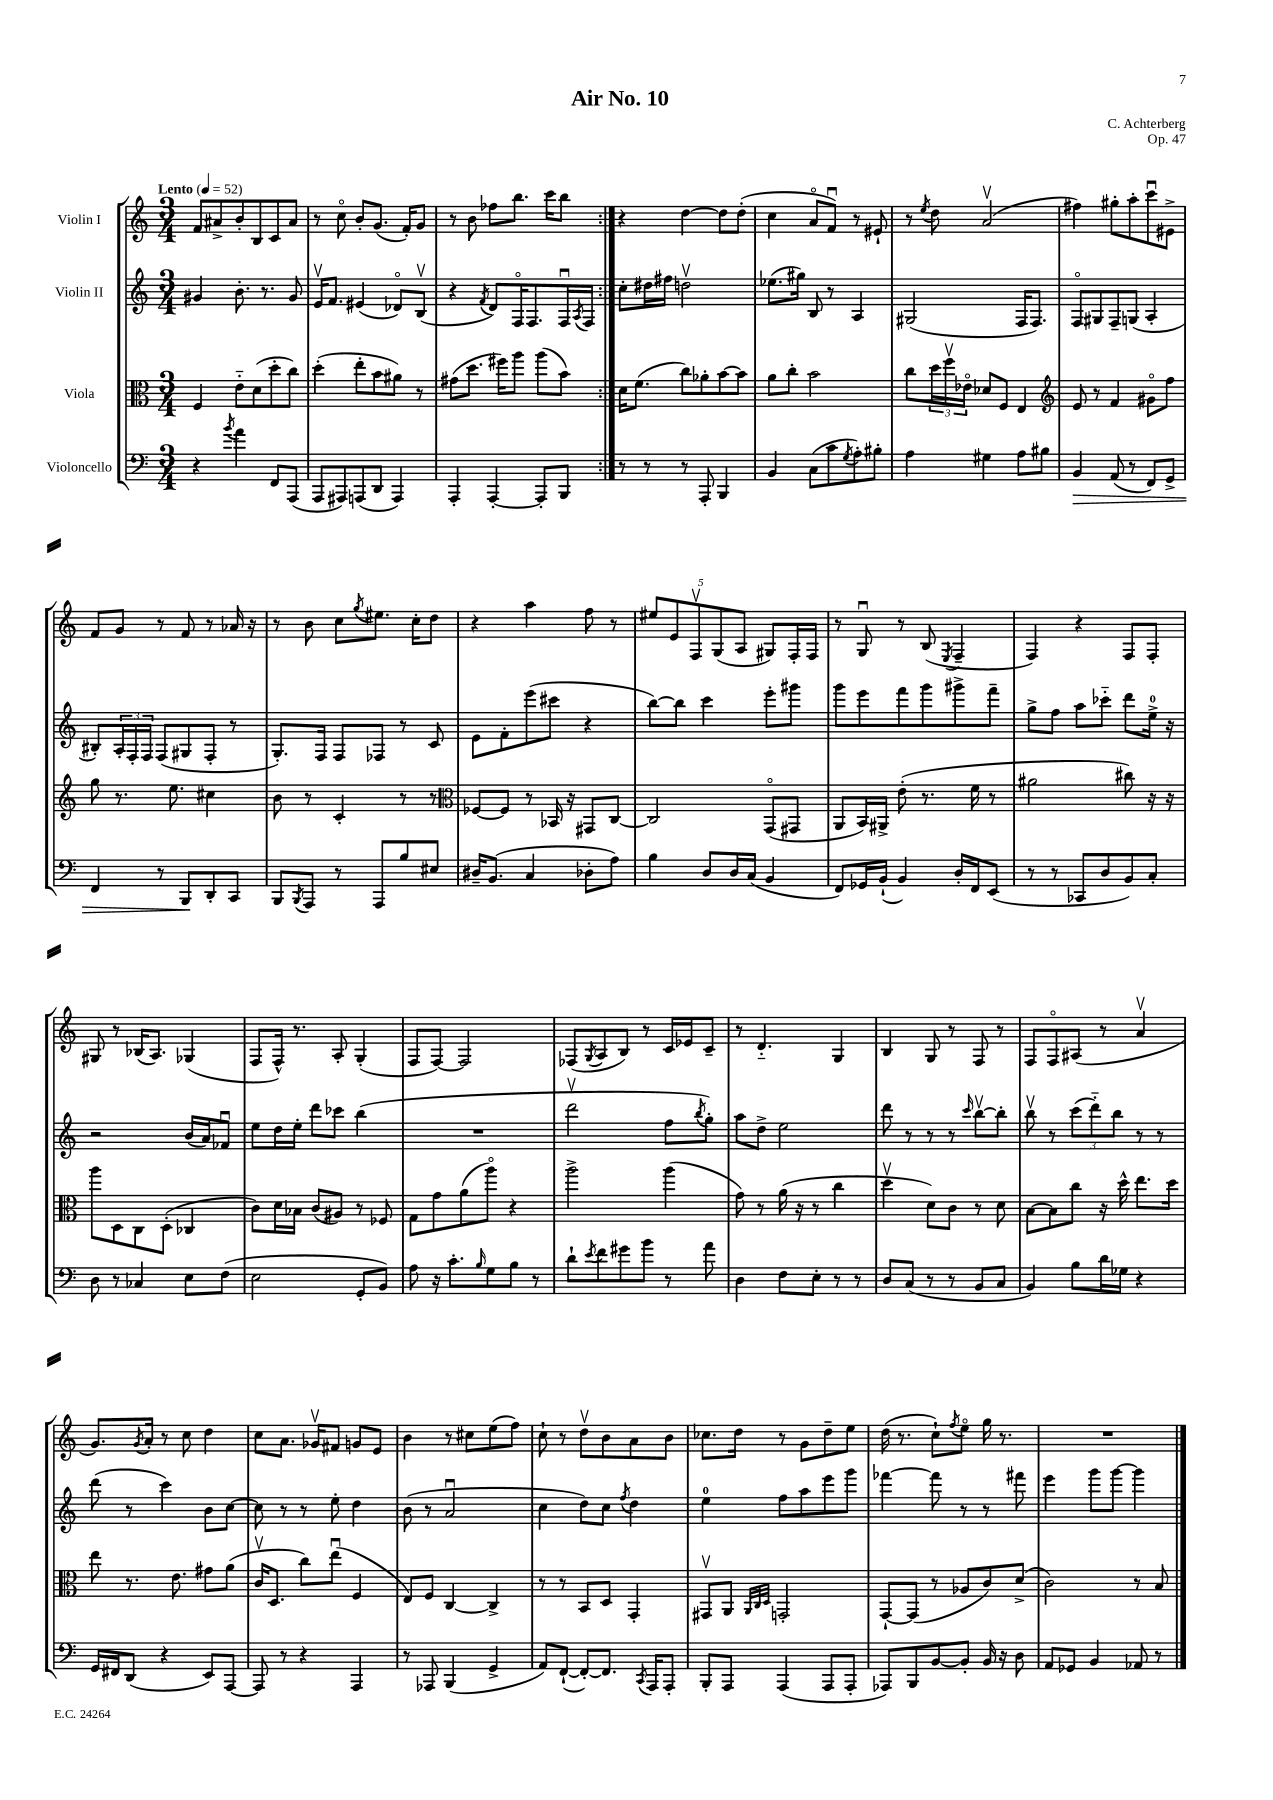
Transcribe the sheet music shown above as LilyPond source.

\header { title = "Air No. 10" composer = "C. Achterberg" opus = "Op. 47" }
<<
\new StaffGroup <<
\new Staff = "s0" \with { instrumentName = "Violin I" } {
    \clef treble \key c \major \numericTimeSignature \time 3/4 \tempo "Lento" 4 = 52
    \repeat volta 2 { f'8 ais'8-> b'8-. b8 c'8 ais'8 |
    r8 c''8\flageolet b'8-. g'8.( f'16-.) g'8 |
    r8 b'8 fes''8 b''8. c'''16 b''8 | }
    r4 d''4~ d''8 d''8-.( |
    c''4 a'8\flageolet f'8\downbow) r8 eis'8-! |
    r8 \acciaccatura { e''8 } d''8 a'2\upbow( |
    fis''4) gis''8-. a''8-. c'''8\downbow eis'8-> |
    f'8 g'8 r8 f'8 r8 aes'16 r16 |
    r8 b'8 c''8 \acciaccatura { g''8 } eis''8. c''16-. d''8 |
    r4 a''4 f''8 r8 |
    \tuplet 5/4 { eis''8 e'8 f8\upbow g8( a8 } gis8) f16-. f16 |
    r8 g8\downbow r8 b8( \acciaccatura { e8 } f4-- |
    f4) r4 f8 f8-. |
    gis8 r8 bes16( a8.) ges4( |
    f8 f16-^) r8. a8-. g4-.( |
    f8 f8~) f2 |
    fes8( \acciaccatura { g8 } a8 b8) r8 c'16 ees'16 c'8-- |
    r8 d'4.-_ g4 |
    b4 g8 r8 f8 r8 |
    f8 f8\flageolet ais8( r8 a'4\upbow |
    g'8.) \acciaccatura { g'8 } a'16-. r8 c''8 d''4 |
    c''8 a'8. ges'16\upbow fis'8 g'8 e'8 |
    b'4 r8 cis''8 e''8( f''8) |
    c''8-! r8 d''8\upbow b'8 a'8 b'8 |
    ces''8. d''16 r8 g'8 d''8-- e''8 |
    d''16( r8. c''8-!) \acciaccatura { f''8 } e''8\flageolet g''16 r8. |
    R2. \bar "|." |
}
\new Staff = "s1" \with { instrumentName = "Violin II" } {
    \clef treble \key c \major \numericTimeSignature \time 3/4
    \repeat volta 2 { gis'4 b'8.-. r8. gis'8 |
    e'16\upbow f'8. eis'4( des'8\flageolet) b8\upbow( |
    r4 \acciaccatura { f'8 } d'8) f16\flageolet f8. f16\downbow \acciaccatura { a8 } f16 | }
    c''8-. dis''16 fis''16 d''2\upbow |
    ees''8.( gis''16) b8 r8 a4 |
    gis2( f16 f8.) |
    f8\flageolet gis8 f8-- g8( a4-. |
    bis8-.) \tuplet 3/2 { a16-. f16-. f16 } f8( gis8 f8-. r8 |
    g8.-.) f16 f8 fes8 r8 c'8 |
    e'8 f'8-. e'''8( cis'''8 r4 |
    b''8~) b''8 c'''4 e'''8-. gis'''8 |
    g'''8 e'''8 f'''8 g'''8 gis'''8-> f'''8-- |
    g''8-> f''8 a''8 ces'''8-_ d'''8 e''16-0-> r16 |
    r2 b'16( a'16) fes'8\downbow |
    e''8 d''16 e''16-. d'''8 ces'''8 b''4( |
    R2. |
    d'''2\upbow f''8 \acciaccatura { b''8 } g''8-.) |
    a''8 d''8-> e''2 |
    d'''8 r8 r8 r8 \grace { c'''16 } b''8~\upbow b''8-. |
    b''8\upbow r8 \tuplet 3/2 { c'''8( d'''8-_) b''8 } r8 r8 |
    d'''8( r8 c'''4) b'8 c''8~ |
    c''8 r8 r8 e''8-. d''4 |
    b'8( r8 a'2\downbow |
    c''4 d''8) c''8 \acciaccatura { f''8 } d''4 |
    e''4-0 f''8 a''8 e'''8 g'''8 |
    fes'''4~ fes'''8 r8 r8 fis'''8 |
    e'''4 g'''8 g'''8~ g'''4 \bar "|." |
}
\new Staff = "s2" \with { instrumentName = "Viola" } {
    \clef alto \key c \major \numericTimeSignature \time 3/4
    \repeat volta 2 { f4 e'8-_ d'8( d''8-. c''8) |
    d''4-.( e''8-. b'8 ais'8) r8 |
    gis'8( d''8. fis''16) a''8 a''8( b'8) | }
    d'16 f'8.( c''8) aes'8-. b'8~ b'8 |
    a'8 c''8-. b'2 |
    c''8 \tuplet 3/2 { d''16 f''16\upbow ees'16\flageolet } des'8 f8 e4 |
    \clef treble e'8 r8 f'4 gis'8\flageolet f''8 |
    g''8 r8. e''8. cis''4 |
    b'8 r8 c'4-. r8 r8 |
    \clef alto fes8~ fes8 r8 bes,16 r16 gis,8 c8~ |
    c2 g,8\flageolet( gis,8 |
    a,8 b,16) ais,16-> e'8-.( r8. f'16 r8 |
    ais'2 cis''8) r16 r16 |
    a''8 d8 c8 d8-.( ces4 |
    c'8) d'16 bes16 c'8( ais8) r8 fes8 |
    g8 g'8 a'8( a''8\flageolet) r4 |
    a''2-> a''4( |
    g'8) r8 a'16( r16 r8 c''4 |
    d''4\upbow d'8) c'8 r8 d'8 |
    b8~ b8 c''8 r16 d''16-^ e''8. d''16 |
    e''8 r8. e'8. gis'8 a'8( |
    c'16\upbow d8. c''8) e''8\downbow( f4 |
    e8) f8 c4~ c4-> |
    r8 r8 b,8 d8 g,4-. |
    gis,8\upbow a,8 \grace { a,32 c32 d32 } g,2-. |
    g,8~-! g,8( r8 aes8 c'8) d'8->( |
    c'2) r8 b8 \bar "|." |
}
\new Staff = "s3" \with { instrumentName = "Violoncello" } {
    \clef bass \key c \major \numericTimeSignature \time 3/4
    \repeat volta 2 { r4 \acciaccatura { b'8 } a'4 f,8 a,,8( |
    a,,8 ais,,8) a,,8( d,8 a,,4) |
    a,,4-. a,,4~-. a,,8-. b,,8 | }
    r8 r8 r8 a,,8-. b,,4 |
    b,4 c8( c'8 \acciaccatura { g8 } a8-.) bis8-. |
    a4 gis4 a8 bis8 |
    b,4\> a,8( r8 f,8) g,8-> |
    f,4 r8 b,,8\! d,8-. c,8 |
    b,,8 \acciaccatura { b,,8 } a,,8 r8 a,,8 b8 eis8 |
    dis16-- b,8.( c4 des8-. a8) |
    b4 d8 d16 c16( b,4 |
    f,8) ges,16 b,16-!( b,4) d16-. f,16 e,8( |
    r8 r8 ces,8 d8 b,8) c8-. |
    d8 r8 ces4 e8 f8( |
    e2 g,8-. b,8) |
    a8 r16 c'8.-. \grace { b16 } g8 b8 r8 |
    d'8-! \acciaccatura { e'8 } f'8 gis'8 b'8 r8 a'8 |
    d4 f8 e8-. r8 r8 |
    d8 c8( r8 r8 b,8 c8 |
    b,4) b8 d'16 ges16 r4 |
    g,16 fis,16 d,8( r4 e,8) a,,8~ |
    a,,8 r8 r4 a,,4 |
    r8 aes,,8 b,,4( g,4-> |
    a,8) f,8~-!( f,8~-.) f,8. \acciaccatura { c,8 } a,,16 a,,8-. |
    b,,8-. a,,8 a,,4( a,,8 a,,8-. |
    aes,,8) b,,8 b,8~ b,8-. b,16 r16 d8 |
    a,8 ges,8 b,4 aes,8 r8 \bar "|." |
}
>>
>>
\layout { \context { \Score \remove "Bar_number_engraver" } }
